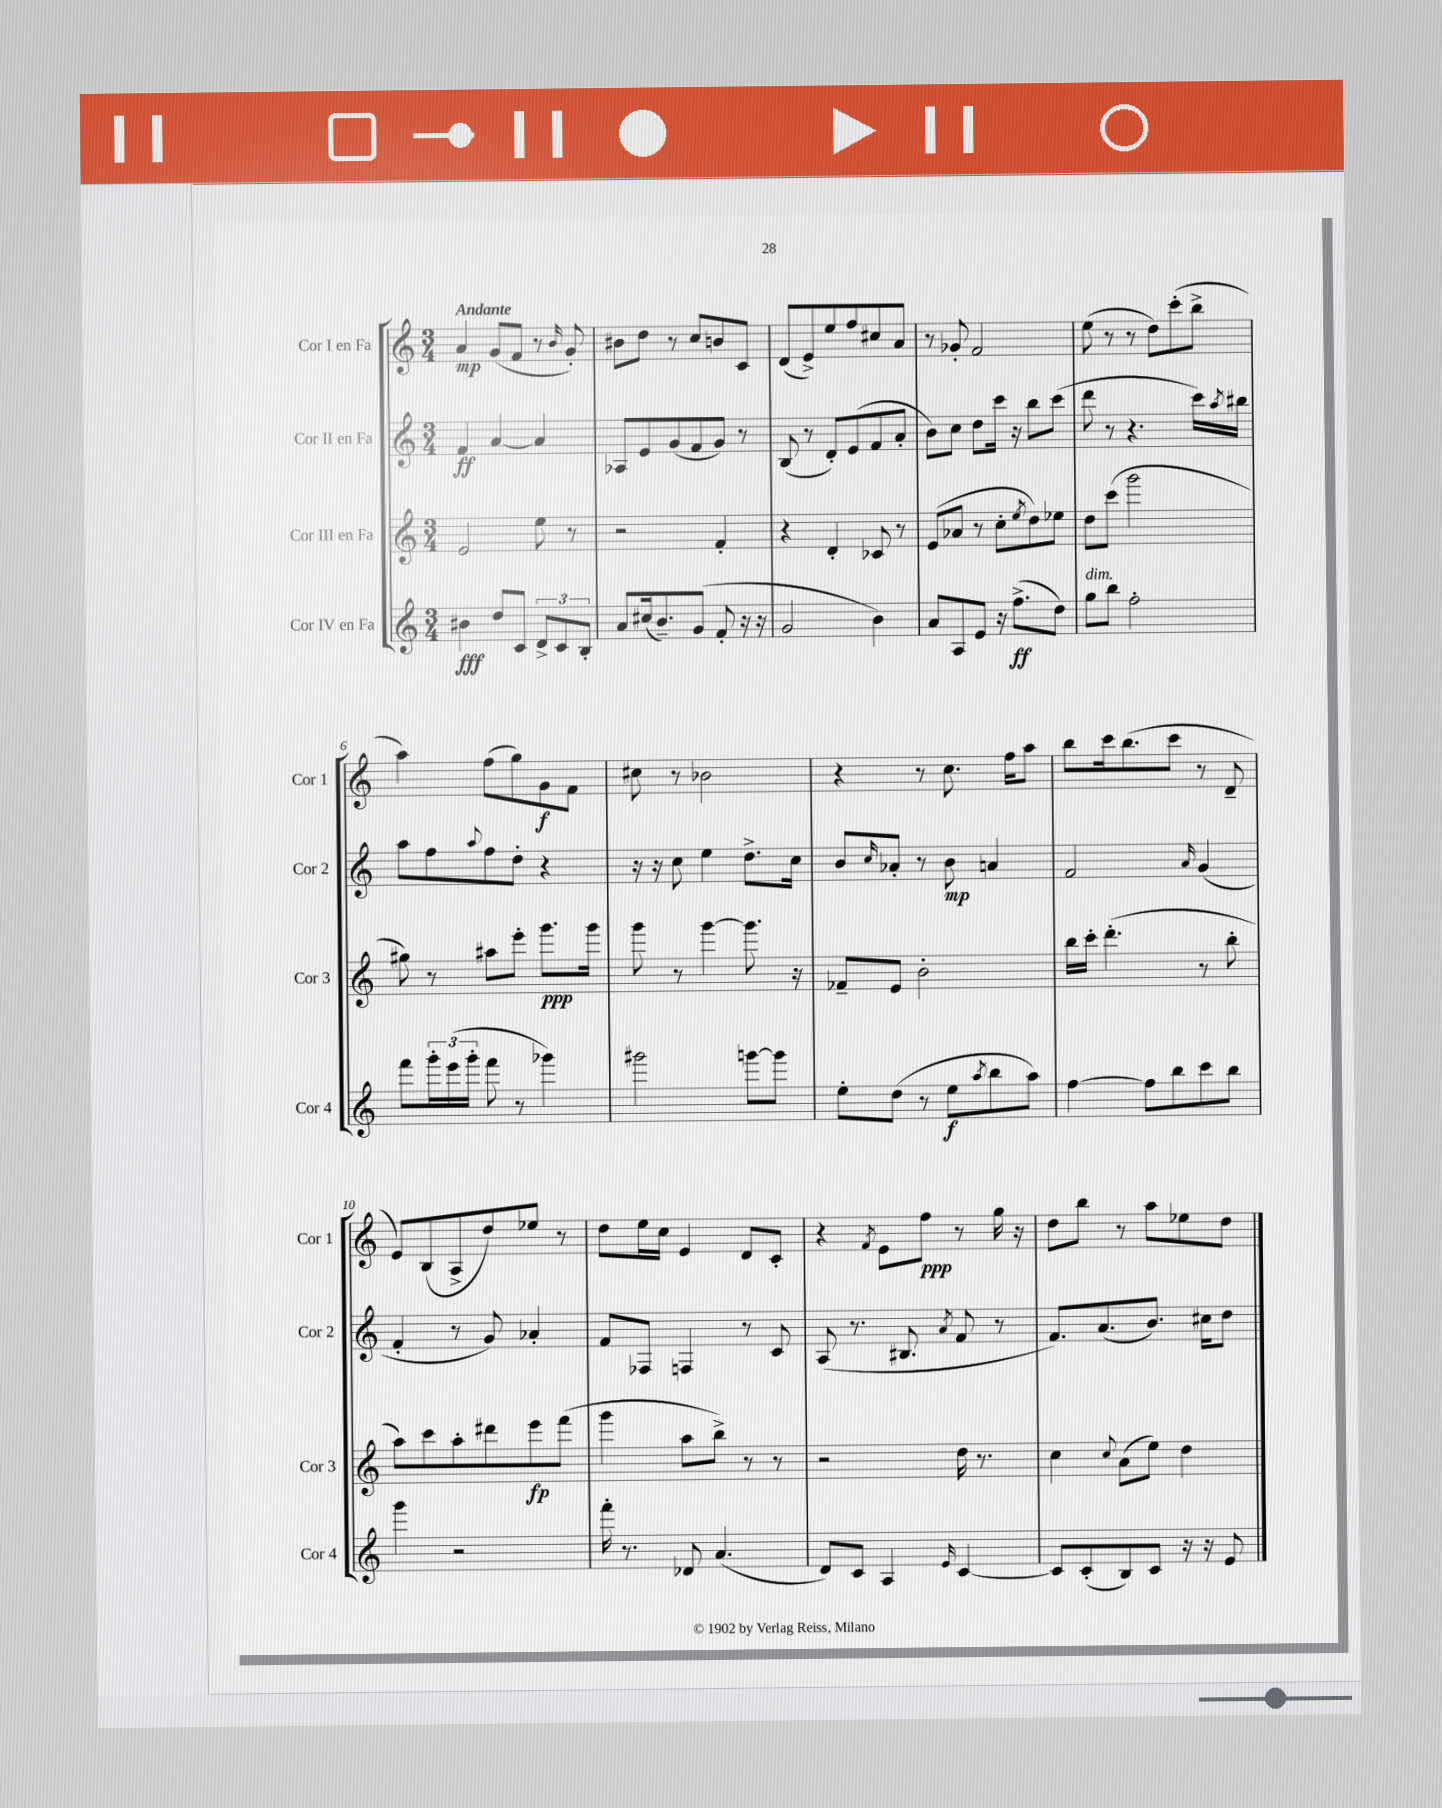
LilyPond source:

<<
\new StaffGroup <<
\new Staff = "s0" \with { instrumentName = "Cor I en Fa" shortInstrumentName = "Cor 1" } {
    \clef treble \key c \major \numericTimeSignature \time 3/4 \tempo "Andante"
    a'4\mp g'8( f'8 r8 \grace { b'16 } g'8-.) |
    bis'8 d''8 r8 c''8 b'8 c'8 |
    d'8( e'8->) e''8 f''8 cis''8 a'8 |
    r8 ges'8-. f'2 |
    e''8( r8 r8 d''8) c'''8-.( b''8-> |
    a''4) f''8( g''8) g'8\f f'8 |
    cis''8 r8 bes'2 |
    r4 r8 c''8. f''16 a''8 |
    b''8 c'''16 b''8.( c'''8 r8 d'8-- |
    e'8) b8( a8-> d''8) ees''8 r8 |
    d''8 e''16 c''16 e'4 d'8 c'8-. |
    r4 \acciaccatura { f'8 } e'8 f''8\ppp r8 g''16 r16 |
    d''8 b''8 r8 a''8 ees''8 d''8 \bar "|." |
}
\new Staff = "s1" \with { instrumentName = "Cor II en Fa" shortInstrumentName = "Cor 2" } {
    \clef treble \key c \major \numericTimeSignature \time 3/4
    f'4\ff a'4~ a'4 |
    aes8 e'8 g'8( f'8 g'8) r8 |
    b8( r8 d'8-.) e'8( f'8 a'8-. |
    b'8) c''8 d''8 c'''16 r16 b''8 c'''8( |
    d'''8 r8 r4. c'''16) \acciaccatura { a''8 } bis''16 |
    a''8 f''8 \appoggiatura { a''8 } f''8 d''8-. r4 |
    r16 r16 c''8 e''4 d''8.-> c''16 |
    b'8 \grace { c''16 } aes'8-. r8 b'8\mp a'4 |
    f'2 \grace { a'16 } g'4( |
    f'4-. r8 g'8) aes'4-. |
    f'8 fes8 f4 r8 c'8 |
    a8( r8. bis8. \acciaccatura { a'8 } f'8 r8 |
    f'8.) a'8.( b'8.) cis''16 d''8 \bar "|." |
}
\new Staff = "s2" \with { instrumentName = "Cor III en Fa" shortInstrumentName = "Cor 3" } {
    \clef treble \key c \major \numericTimeSignature \time 3/4
    e'2 e''8 r8 |
    r2 f'4-. |
    r4 d'4-. ces'8 r8 |
    e'8( aes'8 r8 c''8-. \acciaccatura { e''8 } d''8) ees''8 |
    d''8 c'''8( g'''2 |
    gis''8) r8 ais''8 e'''8-. g'''8.\ppp g'''16 |
    g'''8 r8 g'''4~ g'''8. r16 |
    fes'8-- e'8 b'2-. |
    b''16 c'''16-. d'''4.-.( r8 b''8-. |
    a''8) c'''8 a''8-. dis'''8 e'''8\fp f'''8( |
    g'''4 a''8 b''8->) r8 r8 |
    r2 d''16 r8. |
    c''4 \appoggiatura { c''8 } a'8( e''8) d''4 \bar "|." |
}
\new Staff = "s3" \with { instrumentName = "Cor IV en Fa" shortInstrumentName = "Cor 4" } {
    \clef treble \key c \major \numericTimeSignature \time 3/4
    bis'4\fff d''8 c'8 \tuplet 3/2 { d'8-> c'8 b8-. } |
    a'8 cis''16( b'8.--) g'8( f'8-. r16 r16 |
    g'2 b'4) |
    a'8 a8 e'8 r16 f''8.->\ff( d''8) |
    g''8^\markup { \italic "dim." } b''8 f''2-. |
    f'''8 \tuplet 3/2 { g'''16-. e'''16( g'''16-. } f'''8 r8 ges'''4) |
    gis'''2 g'''8~ g'''8 |
    e''8-. d''8( r8 e''8\f \acciaccatura { a''8 } b''8 a''8) |
    f''4~ f''8 b''8 c'''8 b''8 |
    g'''4 r2 |
    f'''16-. r8. des'8 a'4.( |
    d'8) c'8 a4 \grace { e'16 } c'4~ |
    c'8 c'8-.( b8) c'8 r16 r16 e'8 \bar "|." |
}
>>
>>
